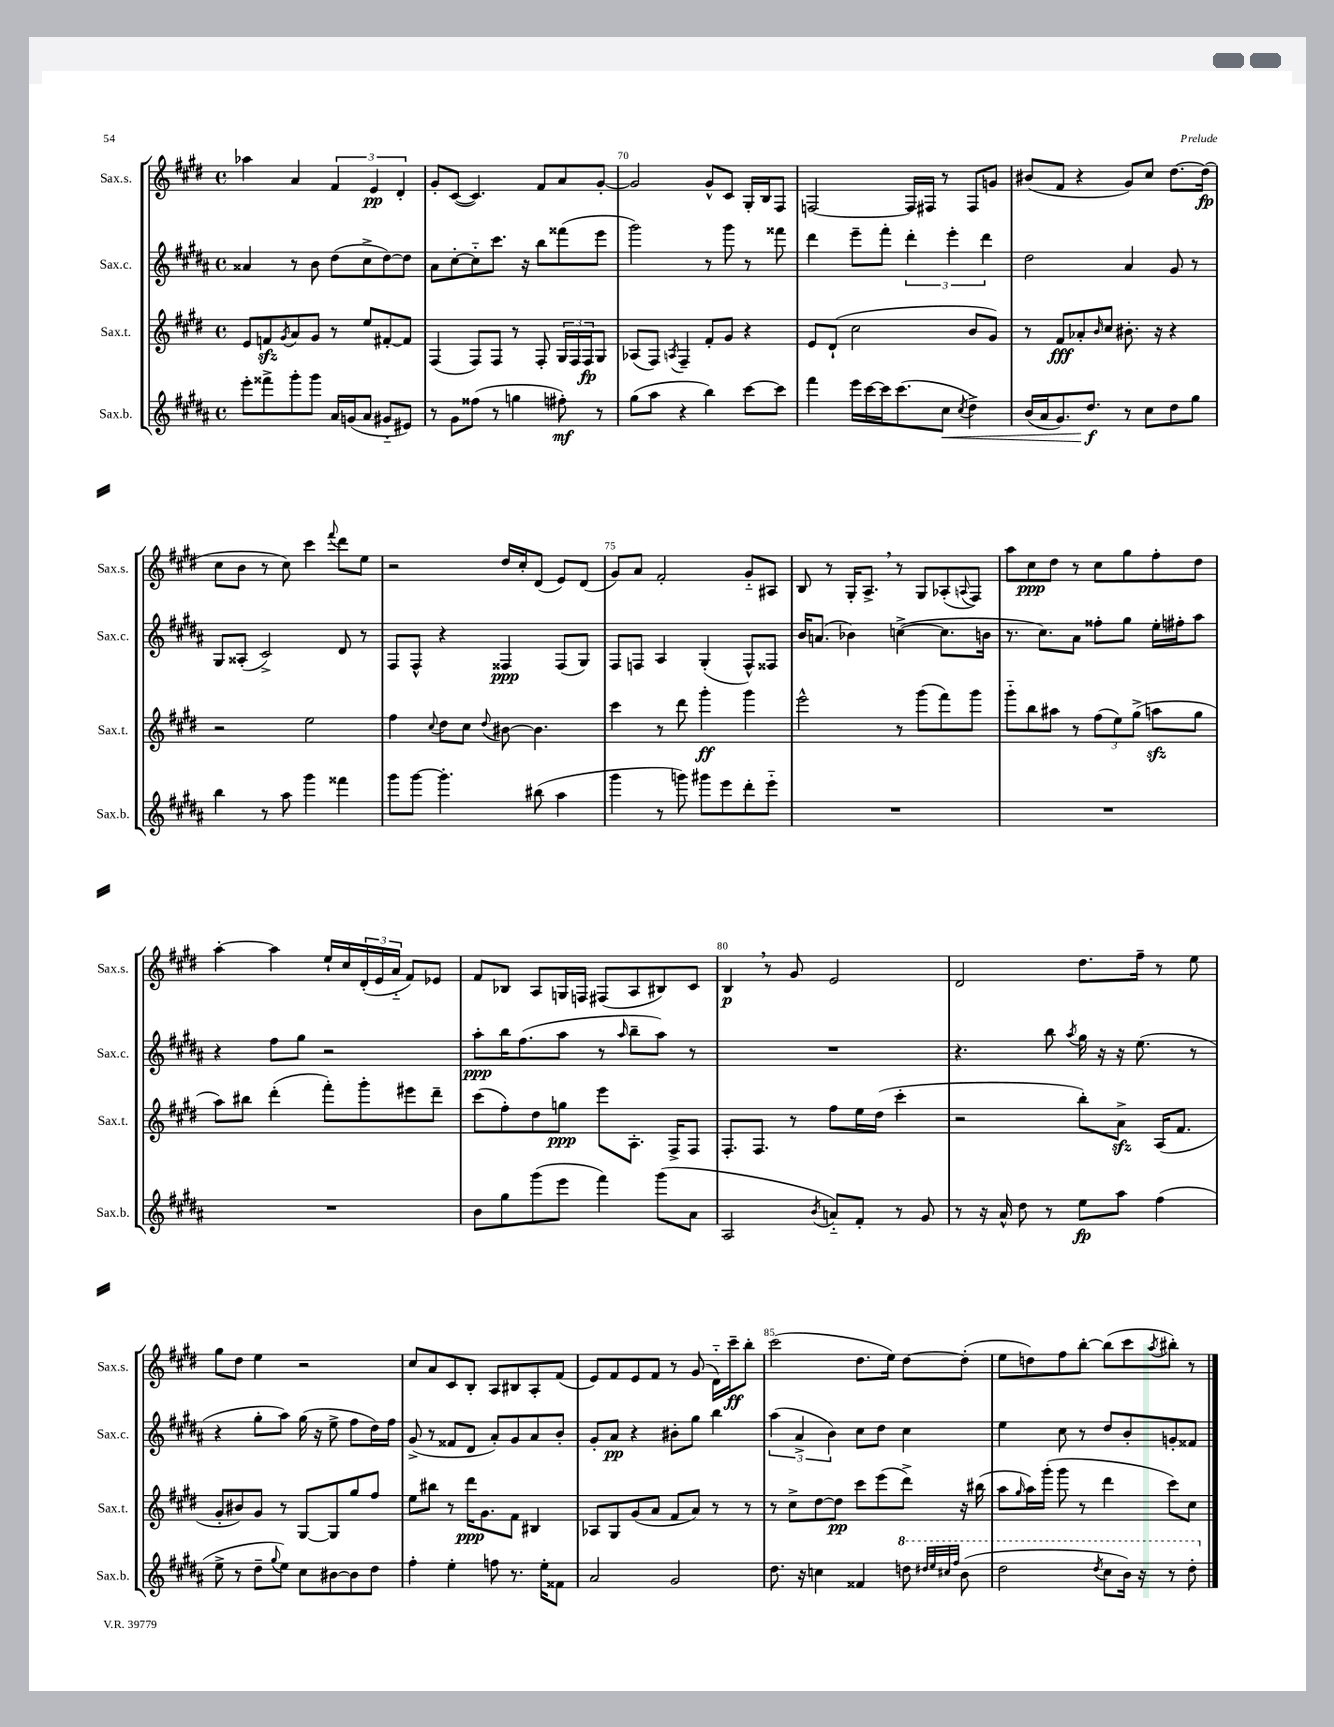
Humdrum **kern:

**kern	**dynam	**kern	**dynam	**kern	**dynam	**kern	**dynam
*part4	*part4	*part3	*part3	*part2	*part2	*part1	*part1
*staff4	*staff4	*staff3	*staff3	*staff2	*staff2	*staff1	*staff1
*I"Sax.b.	*	*I"Sax.t.	*	*I"Sax.c.	*	*I"Sax.s.	*
*I'Sax.b.	*	*I'Sax.t.	*	*I'Sax.c.	*	*I'Sax.s.	*
*clefG2	*	*clefG2	*	*clefG2	*	*clefG2	*
*k[f#c#g#d#a#]	*	*k[f#c#g#d#]	*	*k[f#c#g#d#a#]	*	*k[f#c#g#d#]	*
*M4/4	*	*M4/4	*	*M4/4	*	*M4/4	*
*met(c)	*	*met(c)	*	*met(c)	*	*met(c)	*
=68	=68	=68	=68	=68	=68	=68	=68
8eee'\L	.	8e/L	.	4a##X/	.	4aa-X\	.
8fff##X^\	.	8fnzz/	.	.	.	.	.
.	.	8qg#/	.	.	.	.	.
8ggg#'\	.	8a/	.	8r	.	4a/	.
8ggg#\J	.	8g#/J	.	8b\	.	.	.
16a#/LL	.	8r	.	(8dd#\L	.	6f#/	.
(16gn/J	.	.	.	.	.	.	.
8a#/J	.	8ee/L	.	8cc#^\	.	.	.
.	.	.	.	.	.	6e/	pp
8g#X/L	.	[8f#X'/	.	[8dd#\)	.	.	.
.	.	.	.	.	.	6d#'/	.
8e#X/J)	.	8f#/J]	.	8dd#\J]	.	.	.
=69	=69	=69	=69	=69	=69	=69	=69
8r	.	(4F#/	.	8a#\L	.	8g#'/L	.
8g#\L	.	.	.	[8cc#'\	.	([8c#/J	.
(8ff##X\J	.	8F#/L)	.	8cc#\]	.	4.c#/])	.
8r	.	8F#/J	.	8.ccc#\J	.	.	.
4ggn\	.	8r	.	.	.	.	.
.	.	.	.	16r	.	.	.
.	.	8F#'/	.	8bb\L	.	8f#/L	.
8ff#X'\)	mf	24G#/LL	.	(8fff##X\	.	8a/	.
.	.	24F#/	.	.	.	.	.
.	.	24F#/J	fp	.	.	.	.
8r	.	8G#/J	.	8eee\J	.	[8g#'/J	.
=70	=70	=70	=70	=70	=70	=70	=70
(8gg#\L	.	(8A-X/L	.	2ggg#\)	.	2g#/]	.
8aa#\J	.	8F#/J)	.	.	.	.	.
.	.	8qAn/	.	.	.	.	.
4r	.	4F#~/	.	.	.	.	.
4bb\)	.	8f#'/L	.	8r	.	8g#^^/L	.
.	.	8g#/J	.	8ggg#\	.	8c#/J	.
[8ccc#\L	.	4r	.	8r	.	16G#'/LL	.
.	.	.	.	.	.	16B/J	.
8ccc#\J]	.	.	.	8fff##X\	.	8F#/J	.
=71	=71	=71	=71	=71	=71	=71	=71
4fff#\	.	8e/L	.	4ddd#\	.	[2Fn/	.
.	.	(8d#`/J	.	.	.	.	.
16eee\LL	.	2cc#\	.	8eee~\L	.	.	.
[16ccc#\	.	.	.	.	.	.	.
16ccc#\J]	.	.	.	8fff#'\J	.	.	.
(8.ccc#\	.	.	.	.	.	.	.
.	.	.	.	6ddd#'\	.	16F/LL]	.
.	.	.	.	.	.	16F#X/JJ	.
!	!LO:HP:b	!	!	!	!	!	!
8cc#\J	<	.	.	.	.	8r	.
.	.	.	.	6eee'\	.	.	.
8qcc#/	.	.	.	.	.	.	.
4dd#^\)	.	8b/L	.	.	.	8F#/L	.
.	.	.	.	6ddd#\	.	.	.
.	.	8g#/J)	.	.	.	8gn/J	.
=72	=72	=72	=72	=72	=72	=72	=72
(16b/LL	.	8r	.	2dd#\	.	(8b#X/L	.
16a#/J	.	.	.	.	.	.	.
8.g#/)	.	8f#/L	fff	.	.	8f#/J	.
.	.	8a-X'/	.	.	.	4r	.
8.dd#/J	f	.	.	.	.	.	.
.	.	16qqb/	.	.	.	.	.
.	.	8cc#/J	.	.	.	.	.
8r	[	8.b#X'\	.	4a#/	.	8g#/L)	.
8cc#\L	.	.	.	.	.	8cc#/J	.
.	.	16r	.	.	.	.	.
8dd#\	.	4r	.	8g#/	.	[8.dd#\L	.
8gg#\J	.	.	.	8r	.	.	.
.	.	.	.	.	.	(16dd#\Jk]	fp
!!LO:LB:g=z
=73	=73	=73	=73	=73	=73	=73	=73
4bb\	.	2r	.	8G#/L	.	8cc#\L	.
.	.	.	.	(8A##X'/J	.	8b\J	.
8r	.	.	.	2c#^/)	.	8r	.
8aa#\	.	.	.	.	.	8cc#\)	.
4ggg#\	.	2ee\	.	.	.	4ccc#\	.
.	.	.	.	.	.	8qqfff#/	.
4fff##X\	.	.	.	8d#/	.	8ddd#\L	.
.	.	.	.	8r	.	8ee\J	.
=74	=74	=74	=74	=74	=74	=74	=74
8ggg#\L	.	4ff#\	.	8F#/L	.	2r	.
[8ggg#\J	.	.	.	8F#^^/J	.	.	.
.	.	8qqcc#/	.	.	.	.	.
4.ggg#'\]	.	8dd#\L	.	4r	.	.	.
.	.	8cc#\J	.	.	.	.	.
.	.	8qqdd#/	.	.	.	.	.
.	.	[8b#X\	.	4F##X/	ppp	16dd#/LL	.
.	.	.	.	.	.	16cc#'/J	.
(8bb#X\	.	4.b#\]	.	.	.	(8d#/J	.
4aa#\	.	.	.	(8F##/L	.	8e/L)	.
.	.	.	.	8G#/J)	.	(8d#/J	.
=75	=75	=75	=75	=75	=75	=75	=75
4ggg#\	.	4ccc#\	.	8F#/L	.	8g#/L)	.
.	.	.	.	8Fn/J	.	8a/J	.
8r	.	8r	.	4A#/	.	2f#'/	.
8gggn\)	.	8ddd#\	.	.	.	.	.
8ggg#X\L	.	4ggg#'\	ff	(4G#'/	.	.	.
8eee\	.	.	.	.	.	.	.
8ddd#'\	.	4ggg#\	.	8F^^/L)	.	8g#/L	.
8eee\J	.	.	.	8F##X/J	.	8A#X/J	.
=76	=76	=76	=76	=76	=76	=76	=76
1r	.	2eee^^\	.	16b/KL	.	8B/	.
.	.	.	.	(8.an/J	.	.	.
.	.	.	.	.	.	8r	.
.	.	.	.	4b-X\)	.	16G#'/KL	.
.	.	.	.	.	.	8.A^,/J	.
.	.	8r	.	([4ccn^\	.	8r	.
.	.	(8ggg#\L	.	.	.	8G#/L	.
.	.	8fff#\)	.	8.cc\L]	.	(8A-X'/	.
.	.	.	.	.	.	8qqAn/	.
.	.	8ggg#\J	.	.	.	8F#/J)	.
.	.	.	.	16bn\Jk	.	.	.
=77	=77	=77	=77	=77	=77	=77	=77
1r	.	8ggg#\L	.	8.r	.	8aa\L	.
.	.	8bb\	.	.	.	8cc#\	ppp
.	.	.	.	8.cc#\L)	.	.	.
.	.	8aa#X\J	.	.	.	8dd#\J	.
.	.	8r	.	8a#\J	.	8r	.
.	.	(12ff#\L	.	8ff##X'\L	.	8cc#\L	.
.	.	12ee\)	.	.	.	.	.
.	.	.	.	8gg#\J	.	8gg#\	.
.	.	(12gg#^\J	.	.	.	.	.
.	.	8aanzz\L	.	16ee'\LL	.	8ff#'\	.
.	.	.	.	16ff#X'\J	.	.	.
.	.	8gg#\J	.	8aa#\J	.	8dd#\J	.
!!LO:LB:g=z
=78	=78	=78	=78	=78	=78	=78	=78
1r	.	8aa\L)	.	4r	.	[4aa'\	.
.	.	8bb#X\J	.	.	.	.	.
.	.	(4ddd#'\	.	8ff#\L	.	4aa\]	.
.	.	.	.	8gg#\J	.	.	.
.	.	8fff#'\L)	.	2r	.	16ee`/LL	.
.	.	.	.	.	.	16cc#/	.
.	.	8ggg#'\	.	.	.	(24d#'/	.
.	.	.	.	.	.	24e/	.
.	.	.	.	.	.	24a/JJ	.
.	.	8eee#X\	.	.	.	8f#/L)	.
.	.	8ddd#~\J	.	.	.	8e-X/J	.
=79	=79	=79	=79	=79	=79	=79	=79
8b\L	.	(8ccc#\L	.	8aa#'\L	ppp	8f#/L	.
8gg#\	.	8ff#'\)	.	16bb\K	.	8B-X/J	.
.	.	.	.	(8.ff#\	.	.	.
(8ggg#\	.	8dd#\	.	.	.	8A/L	.
8eee\J	.	8ggn\J	ppp	8aa#\J	.	16Gn/L	.
.	.	.	.	.	.	16Fn/JJ	.
4fff#\)	.	8eee\L	.	8r	.	(8F#X/L	.
.	.	.	.	16qqaa#/	.	.	.
.	.	8.A'\J	.	8bb~\L	.	8A/	.
(8ggg#\L	.	.	.	8aa#\J)	.	8B#X/)	.
.	.	16F#^/KL	.	.	.	.	.
8a#\J	.	8F#/J	.	8r	.	8c#/J	.
=80	=80	=80	=80	=80	=80	=80	=80
2A#/	.	8.F#'/L	.	1r	.	4B,/	p
.	.	8.F#/J	.	.	.	.	.
.	.	.	.	.	.	8r	.
.	.	8r	.	.	.	8g#/	.
8qb/	.	.	.	.	.	.	.
8an/L)	.	8ff#\L	.	.	.	2e/	.
8f#'/J	.	16ee\L	.	.	.	.	.
.	.	(16dd#\JJ	.	.	.	.	.
8r	.	4ccc#'\	.	.	.	.	.
8g#/	.	.	.	.	.	.	.
=81	=81	=81	=81	=81	=81	=81	=81
8r	.	2r	.	4.r	.	2d#/	.
16r	.	.	.	.	.	.	.
16a#^^/	.	.	.	.	.	.	.
8dd#\	.	.	.	.	.	.	.
8r	.	.	.	8bb\	.	.	.
.	.	.	.	8qaa#/	.	.	.
8ee\L	fp	8bb'\L)	.	16gg#\	.	8.dd#\L	.
.	.	.	.	16r	.	.	.
8aa#\J	.	8azz^\J	.	16r	.	.	.
.	.	.	.	(8.ee\	.	16ff#~\Jk	.
(4ff#\	.	(16A/KL	.	.	.	8r	.
.	.	8.f#/J	.	.	.	.	.
.	.	.	.	8r	.	8ee\	.
!!LO:LB:g=z
=82	=82	=82	=82	=82	=82	=82	=82
8ee^\	.	8g#'/L	.	4r	.	8gg#\L	.
8r	.	8b#X/)	.	.	.	8dd#\J	.
8dd#~\L	.	8g#/J	.	8gg#'\L	.	4ee\	.
8qqgg#/	.	.	.	.	.	.	.
8ee\J)	.	8r	.	8aa#\J)	.	.	.
8cc#\L	.	[8G#/L	.	(16gg#\	.	2r	.
.	.	.	.	16r	.	.	.
[8b#X\	.	8G#/]	.	8ee^\	.	.	.
8b#\]	.	8gg#/	.	8ff#\L	.	.	.
8dd#\J	.	8ff#/J	.	16dd#\L)	.	.	.
.	.	.	.	16ff#\JJ	.	.	.
=83	=83	=83	=83	=83	=83	=83	=83
4ff#'\	.	8ee\L	.	(8g#^/	.	8cc#/L	.
.	.	8bb#X\J	.	8r	.	8a/	.
4ee'\	.	8r	.	8f##X/L	.	8c#/	.
.	.	16ddd#\KL	ppp	8d#/J	.	8B'/J	.
.	.	8.g#\	.	.	.	.	.
8ffn\	.	.	.	8a#'/L)	.	8A/L	.
8.r	.	8f#\J	.	8g#/	.	8B#X/	.
.	.	4B#X/	.	8a#/	.	8A'/	.
16ee'\KL	.	.	.	.	.	.	.
8f##X\J	.	.	.	8b'/J	.	(8f#/J	.
=84	=84	=84	=84	=84	=84	=84	=84
2a#/	.	8A-X/L	.	8g#'/L	.	8e/L)	.
.	.	8G#/	.	8a#/J	pp	8f#/	.
.	.	(8g#/	.	4r	.	8e/	.
.	.	8a/J	.	.	.	8f#/J	.
2g#/	.	8f#/L	.	8b#X'\L	.	8r	.
.	.	8a/J)	.	8gg#\J	.	(8g#/	.
.	.	8r	.	4bb\	.	16d#\LL)	.
.	.	.	.	.	.	16ccc#~\J	ff
.	.	8r	.	.	.	8bb'\J	.
=85	=85	=85	=85	=85	=85	=85	=85
8.dd#\	.	8r	.	(6aa#\	.	(2ccc#\	.
.	.	8cc#^\L	.	.	.	.	.
.	.	.	.	6a#^/	.	.	.
16r	.	.	.	.	.	.	.
4ccn\	.	[8dd#\	.	.	.	.	.
.	.	.	.	6b\)	.	.	.
.	.	8dd#\J]	pp	.	.	.	.
4f##X/	.	8ccc#\L	.	8cc#\L	.	8.dd#\L	.
.	.	(8eee\	.	8dd#\J	.	.	.
.	.	.	.	.	.	16ee\Jk)	.
*8va	*	*	*	*	*	*	*
8dddn\	.	8ddd#^\J)	.	4cc#\	.	[8dd#\L	.
32qqddd#X/LLL	.	.	.	.	.	.	.
32qqeee/	.	.	.	.	.	.	.
32qqccc#X/	.	.	.	.	.	.	.
32qqfff#/JJJ	.	.	.	.	.	.	.
(8bb\	.	16r	.	.	.	(8dd#'\J]	.
.	.	(16bb#X\	.	.	.	.	.
=86	=86	=86	=86	=86	=86	=86	=86
2ddd#\	.	8aa\L	.	4ee\	.	8ee\L	.
.	.	16qqgg#/	.	.	.	.	.
.	.	16aa\L)	.	.	.	8ddn\)	.
.	.	(16ggg#'\JJ	.	.	.	.	.
.	.	8ggg#\	.	8cc#\	.	8ff#\	.
.	.	8r	.	8r	.	[8bb'\J	.
8qddd#/	.	.	.	.	.	.	.
8ccc#\L	.	4ddd#\	.	8dd#/L	.	(8bb\L]	.
16bb\Jk)	.	.	.	8b'/	.	8ccc#\	.
16r	.	.	.	.	.	.	.
.	.	.	.	.	.	8qaa/	.
8r	.	8ccc#\L)	.	8gn'/	.	8bb#X'\J)	.
8ddd#'\	.	8cc#\J	.	8f##X/J	.	8r	.
*X8va	*	*	*	*	*	*	*
==	==	==	==	==	==	==	==
*-	*-	*-	*-	*-	*-	*-	*-
